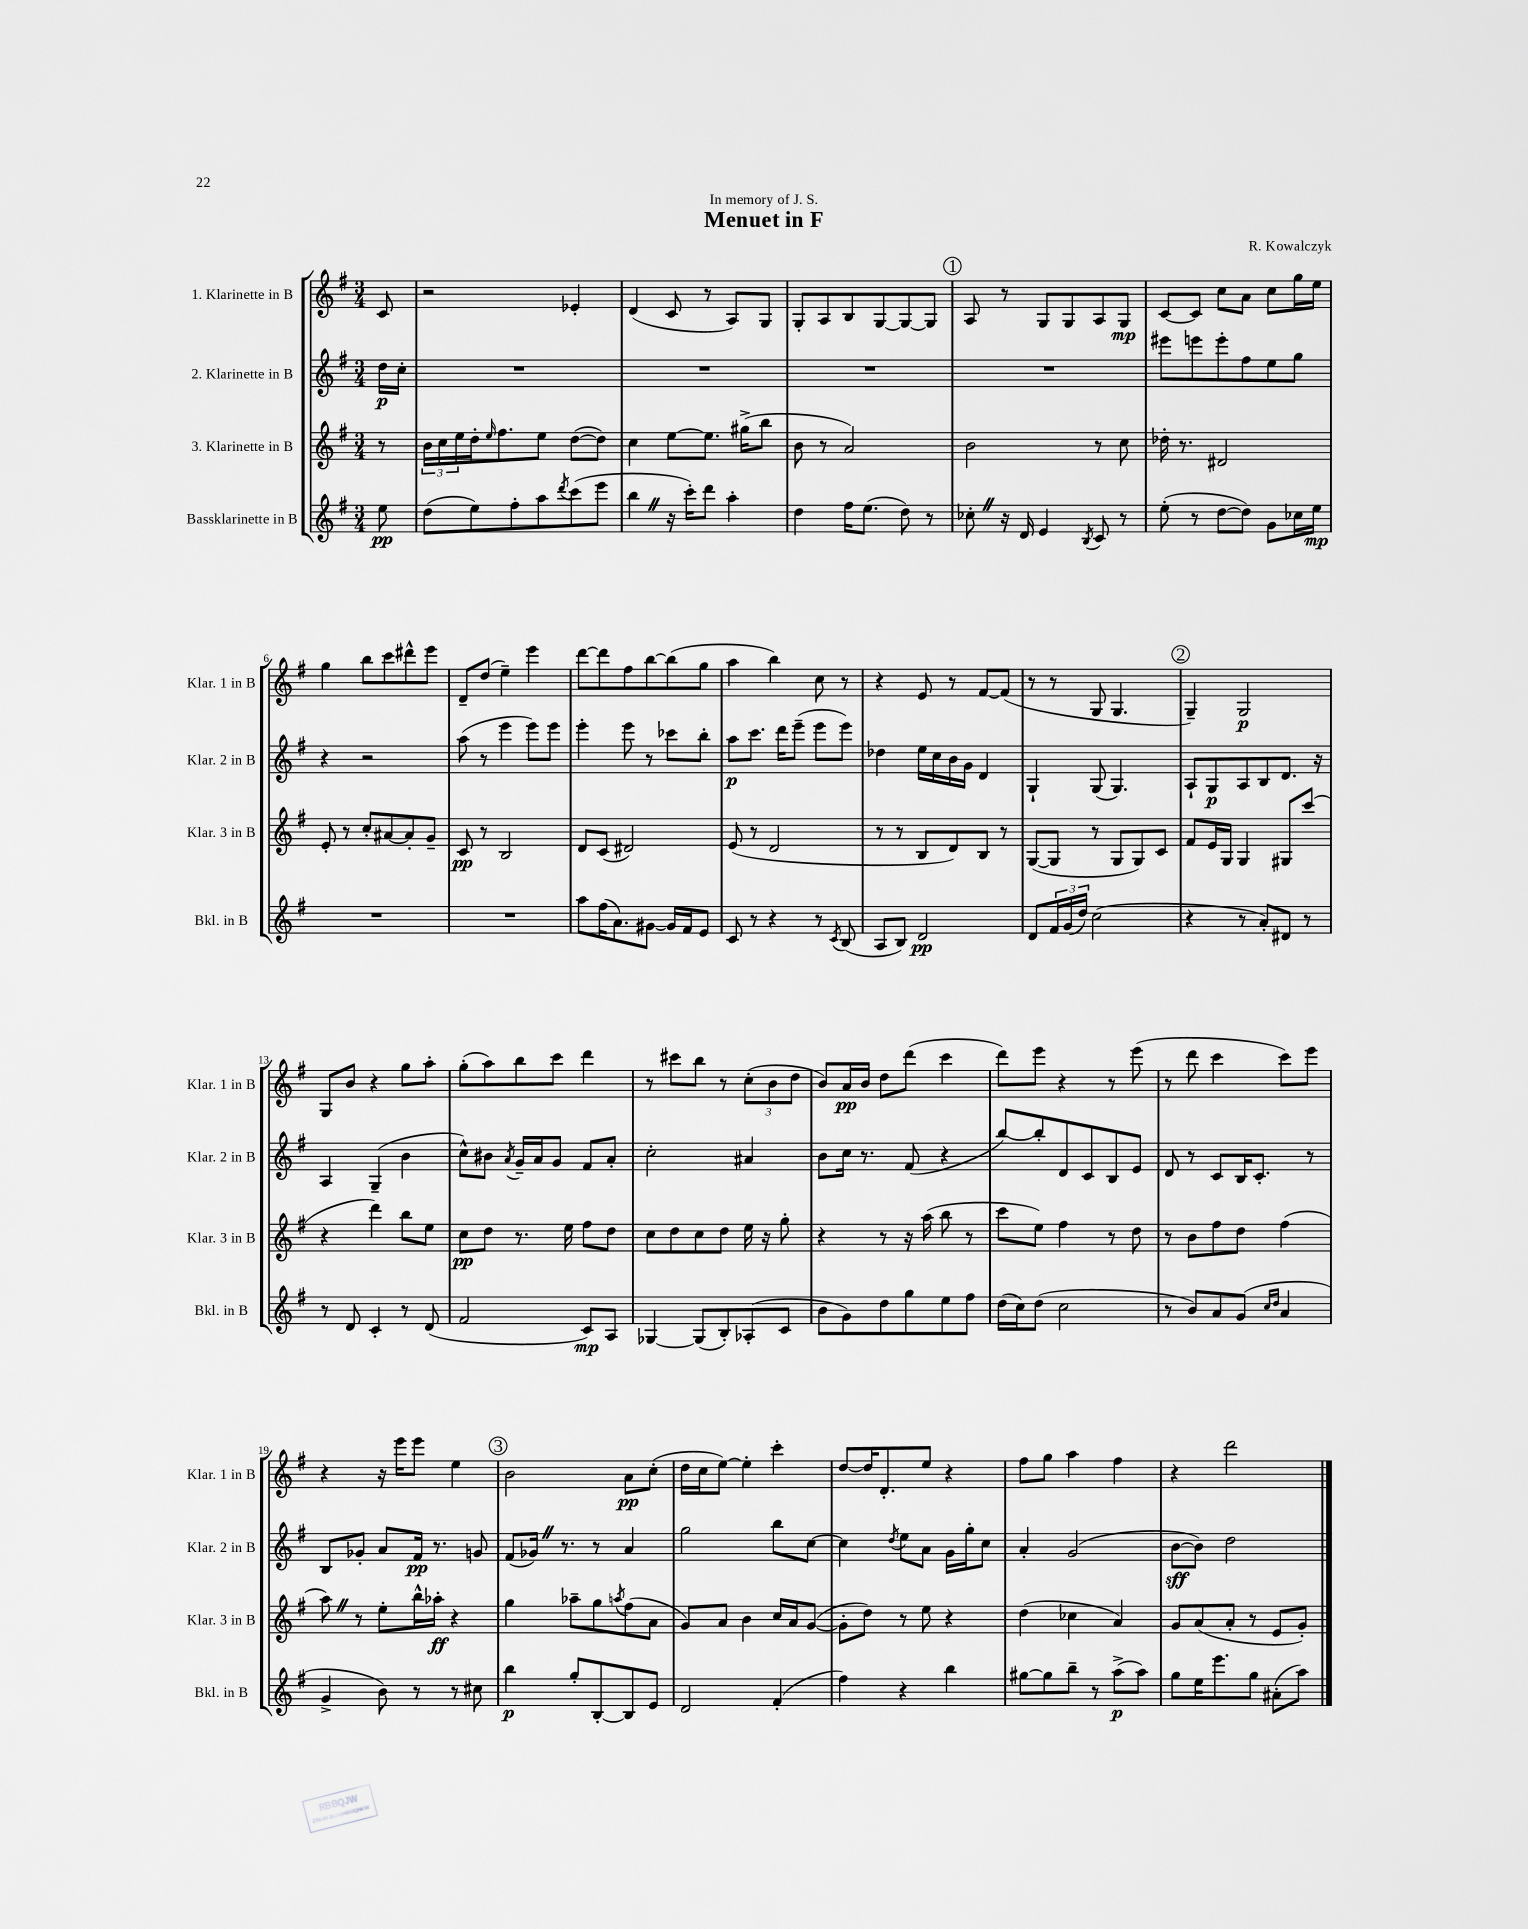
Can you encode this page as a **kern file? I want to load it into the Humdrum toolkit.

**kern	**dynam	**kern	**dynam	**kern	**dynam	**kern	**dynam
*part4	*part4	*part3	*part3	*part2	*part2	*part1	*part1
*staff4	*staff4	*staff3	*staff3	*staff2	*staff2	*staff1	*staff1
*I"Bassklarinette in B	*	*I"3. Klarinette in B	*	*I"2. Klarinette in B	*	*I"1. Klarinette in B	*
*I'Bkl. in B	*	*I'Klar. 3 in B	*	*I'Klar. 2 in B	*	*I'Klar. 1 in B	*
*clefG2	*	*clefG2	*	*clefG2	*	*clefG2	*
*k[f#]	*	*k[f#]	*	*k[f#]	*	*k[f#]	*
*M3/4	*	*M3/4	*	*M3/4	*	*M3/4	*
=	=	=	=	=	=	=	=
8ee\	pp	8r	.	16dd\LL	p	8c/	.
.	.	.	.	16cc'\JJ	.	.	.
=1	=1	=1	=1	=1	=1	=1	=1
(8dd\L	.	24b\LL	.	2.r	.	2r	.
.	.	24cc\	.	.	.	.	.
.	.	24ee\	.	.	.	.	.
8ee\)	.	16dd'\J	.	.	.	.	.
.	.	16qqee/	.	.	.	.	.
.	.	8.ff#\	.	.	.	.	.
8ff#'\	.	.	.	.	.	.	.
8aa\	.	8ee\J	.	.	.	.	.
8qddd/	.	.	.	.	.	.	.
(8ccc\	.	([8dd\L	.	.	.	4e-X'/	.
8eee\J	.	8dd\J])	.	.	.	.	.
=2	=2	=2	=2	=2	=2	=2	=2
4bbZ\	.	4cc\	.	2.r	.	(4d/	.
16r	.	[8ee\L	.	.	.	8c/	.
16ccc'\KL)	.	.	.	.	.	.	.
8ddd\J	.	8.ee\J]	.	.	.	8r	.
4aa'\	.	.	.	.	.	8A/L)	.
.	.	(16gg#X^\KL	.	.	.	.	.
.	.	8bb\J	.	.	.	8G/J	.
=3	=3	=3	=3	=3	=3	=3	=3
4dd\	.	8b\	.	2.r	.	8G'/L	.
.	.	8r	.	.	.	8A/	.
16ff#\KL	.	2a/)	.	.	.	8B/	.
(8.ee\J	.	.	.	.	.	.	.
.	.	.	.	.	.	[8G/	.
8dd\)	.	.	.	.	.	8G/_	.
8r	.	.	.	.	.	8G/J]	.
!!LO:REH:place=s1:t=1
=4	=4	=4	=4	=4	=4	=4	=4
8cc-X'Z\	.	2b\	.	2.r	.	8A/	.
16r	.	.	.	.	.	8r	.
16d/	.	.	.	.	.	.	.
4e/	.	.	.	.	.	8G/L	.
.	.	.	.	.	.	8G/	.
8qB/	.	.	.	.	.	.	.
8c/	.	8r	.	.	.	8A/	.
8r	.	8cc\	.	.	.	8G/J	mp
=5	=5	=5	=5	=5	=5	=5	=5
(8ee'\	.	16dd-X'\	.	8eee#X\L	.	[8c/L	.
.	.	8.r	.	.	.	.	.
8r	.	.	.	8eeen\	.	8c/J]	.
[8dd\L	.	2d#X/	.	8eee'\	.	8cc\L	.
8dd\J])	.	.	.	8ff#\	.	8a\J	.
8g\L	.	.	.	8ee\	.	8cc\L	.
16cc-X\L	.	.	.	8gg\J	.	16gg\L	.
16ee\JJ	mp	.	.	.	.	16ee\JJ	.
!!LO:LB:g=z
=6	=6	=6	=6	=6	=6	=6	=6
2.r	.	8e'/	.	4r	.	4gg\	.
.	.	8r	.	.	.	.	.
.	.	8cc'/L	.	2r	.	8bb\L	.
.	.	[8a#X/	.	.	.	8ccc\	.
.	.	8a#'/]	.	.	.	8ddd#X^^\	.
.	.	8g~/J	.	.	.	8eee\J	.
=7	=7	=7	=7	=7	=7	=7	=7
2.r	.	8c/	pp	(8aa\	.	8d~/L	.
.	.	8r	.	8r	.	(8dd/J	.
.	.	2B/	.	4eee\	.	4ee~\)	.
.	.	.	.	8eee\L)	.	4eee\	.
.	.	.	.	8eee\J	.	.	.
=8	=8	=8	=8	=8	=8	=8	=8
8aa\L	.	8d/L	.	4eee'\	.	[8ddd\L	.
(16ff#\K	.	(8c/J	.	.	.	8ddd\]	.
8.a\)	.	.	.	.	.	.	.
.	.	2d#X/)	.	8eee\	.	8ff#\	.
[8g#X\J	.	.	.	8r	.	[8bb\	.
16g#/LL]	.	.	.	8ccc-X\L	.	(8bb\]	.
16f#/J	.	.	.	.	.	.	.
8e/J	.	.	.	8bb'\J	.	8gg\J	.
=9	=9	=9	=9	=9	=9	=9	=9
8c/	.	(8e/	.	8aa\L	p	4aa\	.
8r	.	8r	.	8.ccc\J	.	.	.
4r	.	2d/	.	.	.	4bb\)	.
.	.	.	.	16ddd\KL	.	.	.
.	.	.	.	(8eee~\J	.	.	.
8r	.	.	.	8eee\L	.	8cc\	.
8qc/	.	.	.	.	.	.	.
(8B/	.	.	.	8eee\J)	.	8r	.
=10	=10	=10	=10	=10	=10	=10	=10
8A/L	.	8r	.	4dd-X\	.	4r	.
8B/J)	.	8r	.	.	.	.	.
2d/	pp	8B/L	.	16ee\LL	.	8e/	.
.	.	.	.	16cc\	.	.	.
.	.	8d/)	.	16b\	.	8r	.
.	.	.	.	16g\JJ	.	.	.
.	.	8B/J	.	4d/	.	[8f#/L	.
.	.	8r	.	.	.	(8f#/J]	.
=11	=11	=11	=11	=11	=11	=11	=11
8d/L	.	([8G/L	.	4G`/	.	8r	.
24f#/L	.	8G/J]	.	.	.	8r	.
(24g/	.	.	.	.	.	.	.
24dd/JJ)	.	.	.	.	.	.	.
(2cc\	.	8r	.	(8G/	.	8G/	.
.	.	8G/L	.	4.G/)	.	4.G/	.
.	.	8G/)	.	.	.	.	.
.	.	8c/J	.	.	.	.	.
!!LO:REH:place=s1:t=2
=12	=12	=12	=12	=12	=12	=12	=12
4r	.	8f#/L	.	8A`/L	.	4G~/)	.
.	.	16e/L	.	8G/	p	.	.
.	.	16G/JJ	.	.	.	.	.
8r	.	4G/	.	8A/	.	2G/	p
8a'/L)	.	.	.	8B/	.	.	.
8d#X/J	.	8G#X/L	.	8.d/J	.	.	.
8r	.	(8ccc/J	.	.	.	.	.
.	.	.	.	16r	.	.	.
!!LO:LB:g=z
=13	=13	=13	=13	=13	=13	=13	=13
8r	.	4r	.	4A/	.	8G/L	.
8d/	.	.	.	.	.	8b/J	.
4c'/	.	4ddd\)	.	(4G~/	.	4r	.
8r	.	8bb\L	.	4b\	.	8gg\L	.
(8d/	.	8ee\J	.	.	.	8aa'\J	.
=14	=14	=14	=14	=14	=14	=14	=14
2f#/	.	8cc\L	pp	8cc^^\L)	.	(8gg'\L	.
.	.	8dd\J	.	8b#X\J	.	8aa\)	.
.	.	.	.	8qa/	.	.	.
.	.	8.r	.	16g~/LL	.	8bb\	.
.	.	.	.	16a/J	.	.	.
.	.	.	.	8g/J	.	8ccc\J	.
.	.	16ee\	.	.	.	.	.
8c/L)	mp	8ff#\L	.	8f#/L	.	4ddd\	.
8A/J	.	8dd\J	.	8a'/J	.	.	.
=15	=15	=15	=15	=15	=15	=15	=15
[4G-X/	.	8cc\L	.	2cc'\	.	8r	.
.	.	8dd\	.	.	.	8ccc#X\L	.
(8G-/L]	.	8cc\	.	.	.	8bb\J	.
8B'/)	.	8dd\J	.	.	.	8r	.
(8A-X'/	.	16ee\	.	4a#X/	.	(12cc'\L	.
.	.	16r	.	.	.	.	.
.	.	.	.	.	.	12b\	.
8c/J	.	8gg'\	.	.	.	.	.
.	.	.	.	.	.	12dd\J	.
=16	=16	=16	=16	=16	=16	=16	=16
8b\L	.	4r	.	8b\L	.	8b/L)	.
8g\)	.	.	.	16cc\Jk	.	16a/L	pp
.	.	.	.	8.r	.	16b/JJ	.
8dd\	.	8r	.	.	.	8dd\L	.
8gg\	.	16r	.	(8f#/	.	(8ddd\J	.
.	.	(16aa\	.	.	.	.	.
8ee\	.	8bb\	.	4r	.	4ccc\	.
8ff#\J	.	8r	.	.	.	.	.
=17	=17	=17	=17	=17	=17	=17	=17
(16dd\LL	.	8ccc\L	.	[8bb/L)	.	8ddd\L)	.
16cc\J)	.	.	.	.	.	.	.
(8dd\J	.	8ee\J)	.	8bb'/]	.	8eee\J	.
2cc\	.	4ff#\	.	8d/	.	4r	.
.	.	.	.	8c/	.	.	.
.	.	8r	.	8B/	.	8r	.
.	.	8dd\	.	8e/J	.	(8eee\	.
=18	=18	=18	=18	=18	=18	=18	=18
8r	.	8r	.	8d/	.	8r	.
8b/L)	.	8b\L	.	8r	.	8ddd\	.
8a/	.	8ff#\	.	8c/L	.	4ccc\	.
(8g/J	.	8dd\J	.	16B/K	.	.	.
.	.	.	.	8.c'/J	.	.	.
16qqcc/LL	.	.	.	.	.	.	.
16qqdd/JJ	.	.	.	.	.	.	.
4a/	.	(4ff#\	.	.	.	8ccc\L)	.
.	.	.	.	8r	.	8eee\J	.
!!LO:LB:g=z
=19	=19	=19	=19	=19	=19	=19	=19
4g^/	.	8aaZ\)	.	8B/L	.	4r	.
.	.	8r	.	8g-X'/J	.	.	.
8b\)	.	8ee'\L	.	8a/L	.	16r	.
.	.	.	.	.	.	16eee\KL	.
8r	.	16bb^^\L	.	16f#/Jk	pp	8eee\J	.
.	.	16aa-X'\JJ	ff	8.r	.	.	.
8r	.	4r	.	.	.	4ee\	.
8cc#X\	.	.	.	8gn/	.	.	.
!!LO:REH:place=s1:t=3
=20	=20	=20	=20	=20	=20	=20	=20
4bb\	p	4gg\	.	(8f#/L	.	2b\	.
.	.	.	.	16g-XZ/Jk)	.	.	.
.	.	.	.	8.r	.	.	.
8gg'/L	.	8aa-X~\L	.	.	.	.	.
[8B'/	.	8gg\	.	8r	.	.	.
.	.	8qaan/	.	.	.	.	.
8B/]	.	(8ff#\	.	4a/	.	8a\L	pp
8e/J	.	8a\J	.	.	.	(8cc'\J	.
=21	=21	=21	=21	=21	=21	=21	=21
2d/	.	8g/L)	.	2gg\	.	16dd\LL	.
.	.	.	.	.	.	16cc\J	.
.	.	8a/J	.	.	.	[8ee\J)	.
.	.	4b\	.	.	.	4ee'\]	.
(4f#'/	.	16cc/LL	.	8bb\L	.	4ccc'\	.
.	.	16a/J	.	.	.	.	.
.	.	([8g/J	.	[8cc\J	.	.	.
=22	=22	=22	=22	=22	=22	=22	=22
4ff#\)	.	8g'\L]	.	4cc\]	.	[8dd/L	.
.	.	8dd\J)	.	.	.	16dd/K]	.
.	.	.	.	.	.	8.d'/	.
.	.	.	.	8qdd/	.	.	.
4r	.	8r	.	8ee\L	.	.	.
.	.	8ee\	.	8a\J	.	8ee/J	.
4bb\	.	4r	.	16g\LL	.	4r	.
.	.	.	.	16gg'\J	.	.	.
.	.	.	.	8cc\J	.	.	.
=23	=23	=23	=23	=23	=23	=23	=23
[8gg#X\L	.	(4dd\	.	4a'/	.	8ff#\L	.
8gg#\]	.	.	.	.	.	8gg\J	.
8bb~\J	.	4cc-X\	.	(2g/	.	4aa\	.
8r	.	.	.	.	.	.	.
(8aa^\L	p	4a/)	.	.	.	4ff#\	.
8aa\J)	.	.	.	.	.	.	.
=24	=24	=24	=24	=24	=24	=24	=24
8gg\L	.	8g/L	.	[8b\L	sff	4r	.
16ee\K	.	(8a/	.	8b\J])	.	.	.
8.eee\	.	.	.	.	.	.	.
.	.	8a'/J	.	2dd\	.	2ddd\	.
8gg\J	.	8r	.	.	.	.	.
(8a#X'\L	.	8e/L	.	.	.	.	.
8aa\J)	.	8g'/J)	.	.	.	.	.
==	==	==	==	==	==	==	==
*-	*-	*-	*-	*-	*-	*-	*-
